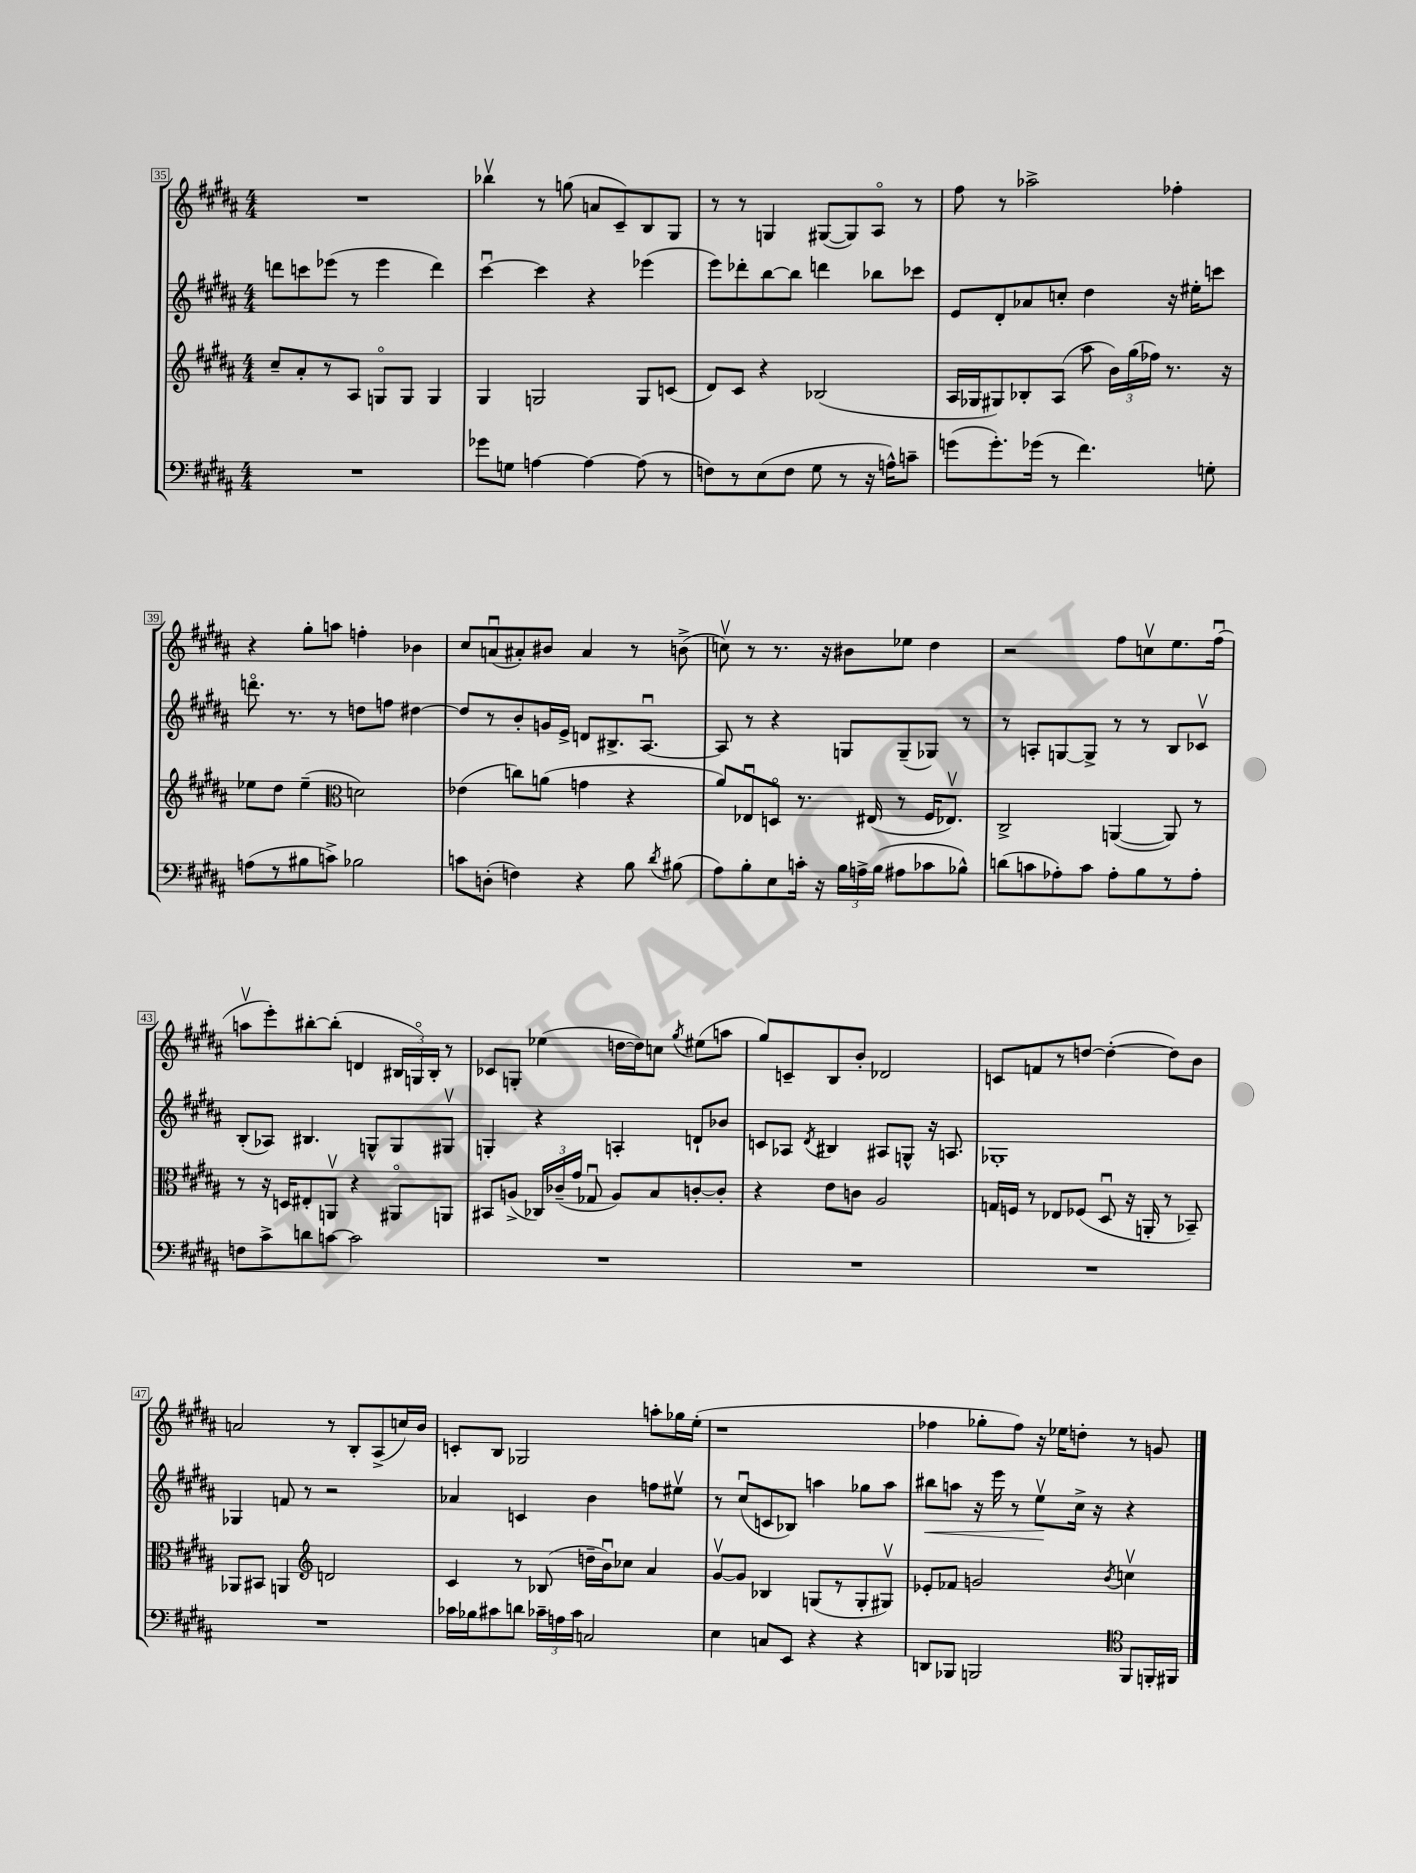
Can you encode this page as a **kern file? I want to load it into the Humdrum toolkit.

**kern	**kern	**kern	**dynam	**kern
*part4	*part3	*part2	*part2	*part1
*staff4	*staff3	*staff2	*staff2	*staff1
*clefF4	*clefG2	*clefG2	*	*clefG2
*k[f#c#g#d#a#]	*k[f#c#g#d#a#]	*k[f#c#g#d#a#]	*	*k[f#c#g#d#a#]
*M4/4	*M4/4	*M4/4	*	*M4/4
=35	=35	=35	=35	=35
1r	8cc#~/L	8dddn\L	.	1r
.	8a#'/	8cccn\	.	.
.	8r	(8eee-X\J	.	.
.	8A#/J	8r	.	.
.	8Gn/L	4eee-\	.	.
.	8G/J	.	.	.
.	4G/	4ddd\)	.	.
=36	=36	=36	=36	=36
8g-X\L	4G#/	[4ccc#u\	.	4bb-Xv\
8Gn\J	.	.	.	.
[4An\	2Gn/	4ccc#\]	.	8r
.	.	.	.	(8ggn\
4A\_	.	4r	.	8an/L
.	.	.	.	8c#~/)
(8A\]	8G/L	(4eee-X\	.	8B/
8r	(8cn/J	.	.	8G#/J
=37	=37	=37	=37	=37
8Fn\L)	8d#/L)	8eee\L)	.	8r
8r	8c#/J	8ddd-X'\	.	8r
(8E\	4r	[8bb\	.	4Gn/
8F\J	.	8bb\J]	.	.
8G#\	(2B-X/	4dddn\	.	([8G#X/L
8r	.	.	.	8G#/])
16r	.	8bb-X\L	.	8A#/J
16An^^\KL)	.	.	.	.
8cn~\J	.	8ccc-X\J	.	8r
=38	=38	=38	=38	=38
(8gn\L	16A#/LL	8e/L	.	8ff#\
.	16G-X/J	.	.	.
8.g'\)	8G#X/)	8d#'/	.	8r
.	8B-X'/	8a-X/	.	2aa-X^\
(16g-X\Jk	.	.	.	.
8r	(8A#/J	8ccn'/J	.	.
4.f#\)	8aa#\	4dd#\	.	.
.	24b\LL)	.	.	.
.	(24gg#\	.	.	.
.	24ff-X\JJ)	.	.	.
.	8.r	16r	.	4ff-X'\
.	.	16ee#X'\KL	.	.
8Gn'\	.	8cccn\J	.	.
.	16r	.	.	.
!!LO:LB:g=z
=39	=39	=39	=39	=39
(8An\L	8ee-X\L	8.dddn\	.	4r
8r	8dd#\J	.	.	.
.	.	8.r	.	.
8B#X\	(4ee-~\	.	.	8gg#'\L
8cn^\J)	.	8r	.	8aan\J
*	*clefC3	*	*	*
2B-X\	2dn\)	8ddn\L	.	4ffn'\
.	.	8ffn\J	.	.
.	.	[4dd#X\	.	4b-X\
=40	=40	=40	=40	=40
8cn\L	(4e-X\	8dd#/L]	.	8cc#/L
(8Dn'\J	.	8r	.	(8anu/
4Fn\)	8ccn\L)	8b'/	.	8a#X'/)
.	(8an\J	16gn/L	.	8b#X/J
.	.	16e^/JJ	.	.
4r	4gn\	8dn/L	.	4a#/
.	.	8.B#X^/	.	.
8B\	4r	.	.	8r
.	.	[8.A#u/J	.	.
8qd#/	.	.	.	.
(8B#X\	.	.	.	(8bn^\
=41	=41	=41	=41	=41
8A#\L)	8a#/L)	8A#/]	.	8ccnv\)
8B'\	8E-Xu/	8r	.	8r
8E\	8Dn/J	4r	.	8.r
16cn'\Jk	8.r	.	.	.
16r	.	.	.	16r
24B\LL	.	8Gn/L	.	8b#X\L
24An^\	.	.	.	.
.	(16E#X/	.	.	.
(24B\JJ	.	.	.	.
8A#X\L	8r	(8G~/	.	8ee-X\J
8c-X\	16F#/KL	8G-X/J)	.	4dd#\
.	8.E-Xv/J)	.	.	.
8B-X^^\J)	.	8r	.	.
=42	=42	=42	=42	=42
(8dn\L	2C#^/	8r	.	2r
8cn\	.	8An'/L	.	.
8A-X'\)	.	[8Gn/	.	.
8c\J	.	8G^/J]	.	.
8A-'\L	([4AAn/	8r	.	8ff#\L
8B\	.	8r	.	8ccnv\
8r	8AA/])	8B/L	.	8.ee\
8A-'\J	8r	8c-Xv/J	.	.
.	.	.	.	(16ff#u\Jk
!!LO:LB:g=z
=43	=43	=43	=43	=43
8Fn\L	8r	(8B'/L	.	8aanv\L
8c#^\	16r	8A-X/J)	.	8eee'\)
.	16Dn/KL	.	.	.
8dn\	8E#X'/	4.B#X/	.	[8bb#X'\
[8cn\J	8AAnv/J	.	.	(8bb#'\J]
2c\]	4r	.	.	4dn/
.	.	8Gn^^/L	.	.
.	8AA#X/L	8G/	.	24B#X/LL
.	.	.	.	24Gn/)
.	.	.	.	24B#'/JJ
.	8AAn/J	8G#Xv/J	.	8r
=44	=44	=44	=44	=44
1r	8BB#X/L	4Gn'/	.	8c-X/L
.	(8An^/J	.	.	8Gn'/J
.	24C-X/LL)	4r	.	(4ee-X\
.	(24c-X~/	.	.	.
.	24g#/JJ	.	.	.
.	8G-Xu/	.	.	.
.	8A/L)	4An'/	.	[16ddn\LL
.	.	.	.	16dd\J])
.	8B/	.	.	8ccn\J
.	.	.	.	8qgg#/
.	[8cn'/	8dn`/L	.	(8ee#X\L
.	8c'/J]	8b-X/J	.	8aan\J
=45	=45	=45	=45	=45
1r	4r	8cn/L	.	8gg#/L)
.	.	8A-X/J	.	8cn~/
.	.	8qd#/	.	.
.	8e\L	4B#X/	.	8B/
.	8cn\J	.	.	8b'/J
.	2A#/	8A#X/L	.	2d-X/
.	.	8Gn^^/J	.	.
.	.	16r	.	.
.	.	8.An/	.	.
=46	=46	=46	=46	=46
1r	16Gn/LL	1G-X'	.	8cn/L
.	16Fn/JJ	.	.	.
.	8r	.	.	8fn/
.	8E-X/L	.	.	8r
.	(8F-X/J	.	.	[8ddn/J
.	8D#u/	.	.	(4dd'\_
.	16r	.	.	.
.	16AAn'/	.	.	.
.	8r	.	.	8dd\L])
.	8BB-X~/)	.	.	8b\J
!!LO:LB:g=z
=47	=47	=47	=47	=47
1r	8AA-X/L	4G-X/	.	2an/
.	8BB#X/J	.	.	.
.	4AAn/	8fn/	.	.
.	.	8r	.	.
*	*clefG2	*	*	*
.	2dn/	2r	.	8r
.	.	.	.	8B'/L
.	.	.	.	(8A#^/
.	.	.	.	16ccn/L)
.	.	.	.	16b/JJ
=48	=48	=48	=48	=48
16c-X\LL	4c#/	4a-X/	.	8cn'/L
16B-X\J	.	.	.	.
8c#X\	.	.	.	8B/J
8dn\J	8r	4cn/	.	2G-X/
24c-X~\LL	(8B-X/	.	.	.
24An\	.	.	.	.
24c-\JJ	.	.	.	.
2Cn/	16ddn~\LL	4b\	.	.
.	16bu\J)	.	.	.
.	8cc-X\J	.	.	.
.	4a#/	8ffn\L	.	8aan'\L
.	.	8ee#Xv\J	.	16gg-X\L
.	.	.	.	(16ee'\JJ
=49	=49	=49	=49	=49
4E\	[8g#v/L	8r	.	1r
.	8g#/J]	(8cc#u/L	.	.
8Cn/L	4B-X/	8cn/	.	.
8EE/J	.	8B-X/J)	.	.
4r	(8Gn/L	4aan\	.	.
.	8r	.	.	.
4r	8G'/	8gg-X\L	.	.
.	8G#Xv/J)	8aa\J	.	.
=50	=50	=50	=50	=50
!	!	!	!LO:HP:b	!
8DDn/L	8e-X'/L	8bb#X\L	<	4ff-X\
8BBB-X/J	8f-X/J	8aan\J	.	.
2BBBn/	2gn/	16r	.	8gg-X'\L
.	.	16eee\	.	.
.	.	8r	.	8ff-\J)
.	.	8eev\L	.	16r
.	.	.	.	16ee-X\KL
.	.	16cc#^\Jk	[	8ddn'\J
.	.	16r	.	.
*clefC4	*	*	*	*
.	8qb/	.	.	.
8FF#/L	4ccnv\	4r	.	8r
16FFn'/L	.	.	.	8gn/
16FF#X/JJ	.	.	.	.
==	==	==	==	==
*-	*-	*-	*-	*-
